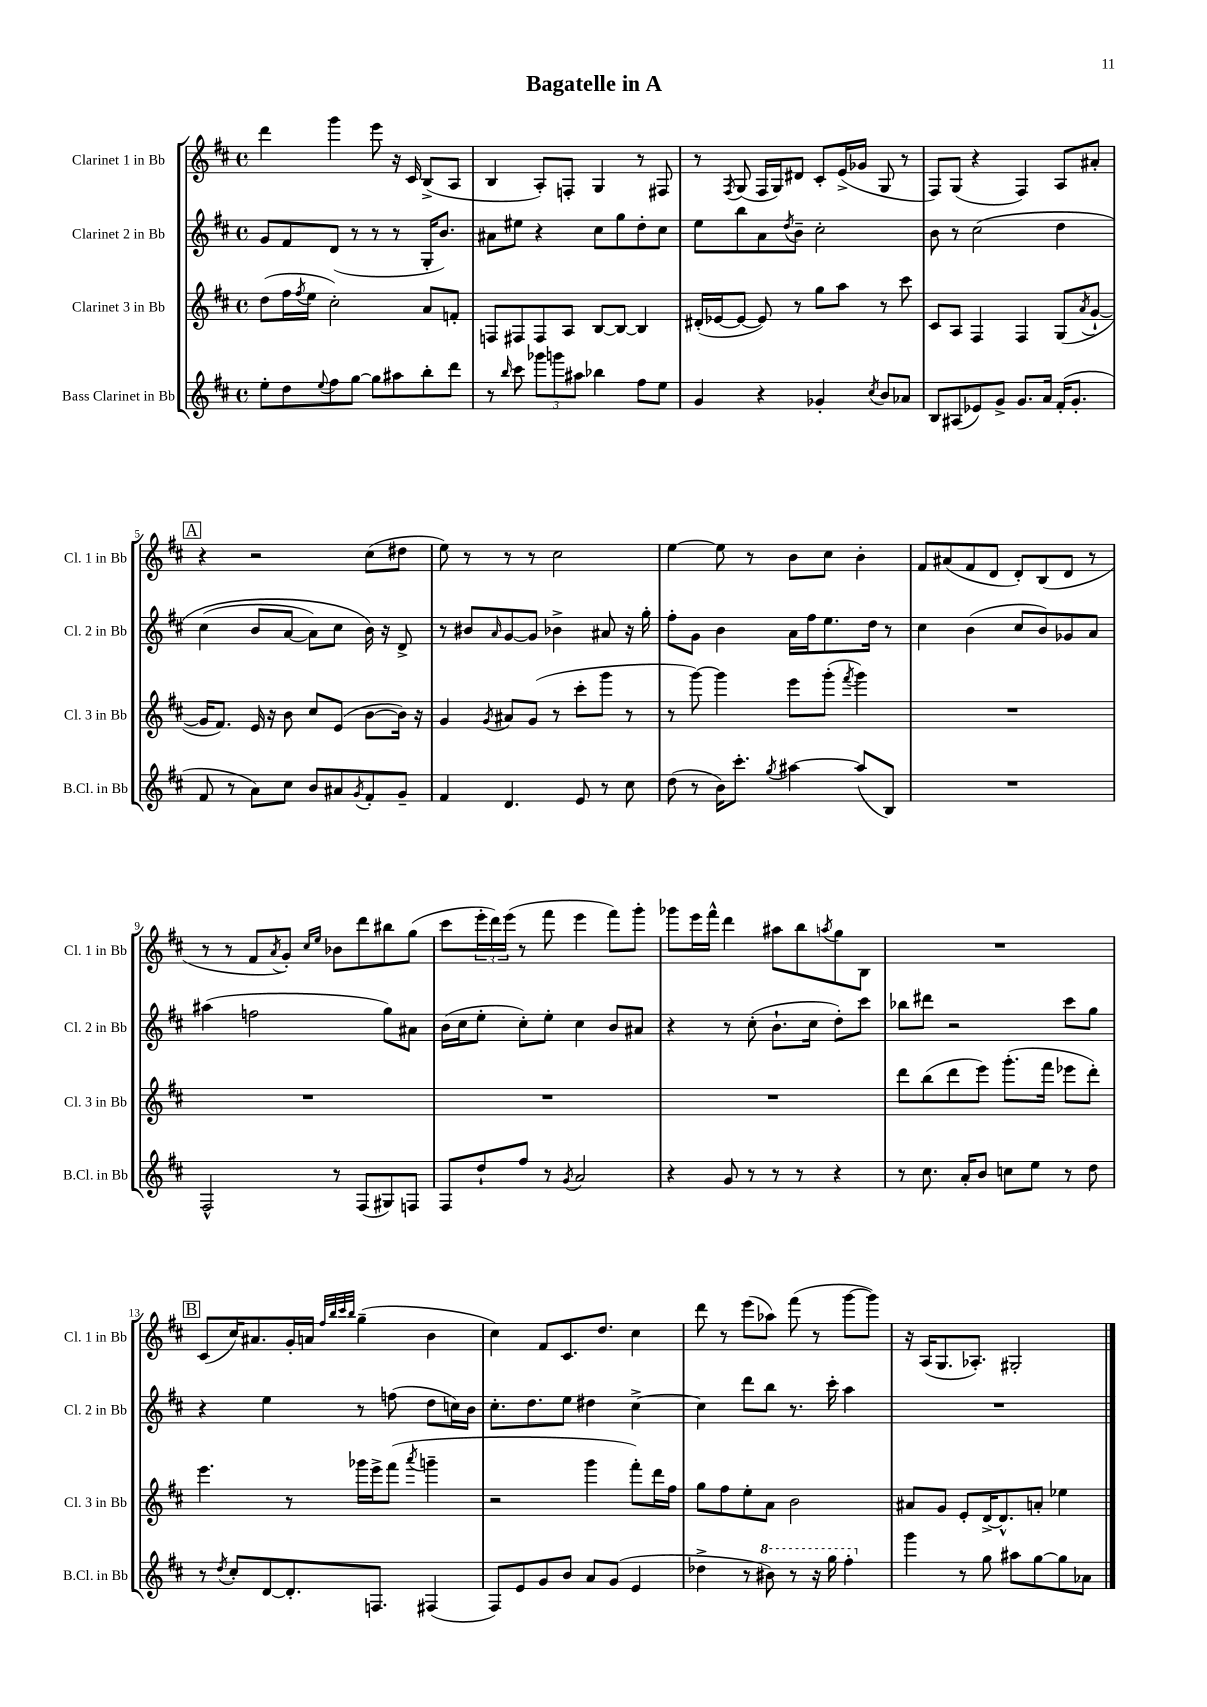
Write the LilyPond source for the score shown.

\header { title = "Bagatelle in A" }
<<
\new StaffGroup <<
\new Staff = "s0" \with { instrumentName = "Clarinet 1 in Bb" shortInstrumentName = "Cl. 1 in Bb" } {
    \clef treble \key d \major \defaultTimeSignature \time 4/4
    d'''4 g'''4 e'''8 r16 cis'16 b8->( a8 |
    b4 a8-.) f8-. g4 r8 fis8 |
    r8 \acciaccatura { fis8 } g8( fis16 g16) dis'8 cis'8-. e'16->( ges'16 g8 r8 |
    fis8) g8( r4 fis4) a8 ais'8-. |
    \mark \markup { \box "A" } r4 r2 cis''8( dis''8 |
    e''8) r8 r8 r8 cis''2 |
    e''4~ e''8 r8 b'8 cis''8 b'4-. |
    fis'8 ais'8( fis'8 d'8 d'8-.) b8( d'8 r8 |
    r8 r8 fis'8 \acciaccatura { a'8 } g'8-.) \grace { cis''16 e''16 } bes'8 d'''8 bis''8 g''8( |
    cis'''8 \tuplet 3/2 { e'''16-. d'''16) e'''16( } r8 fis'''8 e'''4 fis'''8) g'''8-. |
    ges'''8 e'''16 fis'''16-^ d'''4 ais''8 b''8 \acciaccatura { a''8 } g''8 b8 |
    R1 |
    \mark \markup { \box "B" } cis'8( cis''16) ais'8. g'16-. a'16 \grace { fis''32 b''32 cis'''32 b''32 } g''4--( b'4 |
    cis''4) fis'8 cis'8. d''8. cis''4 |
    d'''8 r8 e'''8( aes''8) fis'''8( r8 g'''8~ g'''8) |
    r16 a16( g8. aes8.-.) gis2-. \bar "|." |
}
\new Staff = "s1" \with { instrumentName = "Clarinet 2 in Bb" shortInstrumentName = "Cl. 2 in Bb" } {
    \clef treble \key d \major \defaultTimeSignature \time 4/4
    g'8 fis'8 d'8( r8 r8 r8 g16-. b'8.) |
    ais'8 eis''8 r4 cis''8 g''8 d''8-. cis''8 |
    e''8 b''8 a'8 \acciaccatura { d''8 } b'8-- cis''2-. |
    b'8 r8 cis''2\( d''4 |
    \mark \markup { \box "A" } cis''4( b'8 a'8~ a'8) cis''8 b'16\) r16 d'8-> |
    r8 bis'8 \grace { a'16 } g'8~ g'8 bes'4-> ais'8 r16 g''16-. |
    fis''8-. g'8 b'4 a'16 fis''16 e''8. d''16 r8 |
    cis''4 b'4( cis''8 b'8) ges'8 a'8 |
    ais''4( f''2 g''8) ais'8 |
    b'16( cis''16 e''8-. cis''8-.) e''8-. cis''4 b'8 ais'8 |
    r4 r8 cis''8-.( b'8.-! cis''16 d''8-.) cis'''8 |
    bes''8 dis'''8 r2 cis'''8 g''8 |
    \mark \markup { \box "B" } r4 e''4 r8 f''8( d''8 c''16) b'16 |
    cis''8.-. d''8. e''8 dis''4 cis''4~-> |
    cis''4 d'''8 b''8 r8. cis'''16-. a''4 |
    R1 \bar "|." |
}
\new Staff = "s2" \with { instrumentName = "Clarinet 3 in Bb" shortInstrumentName = "Cl. 3 in Bb" } {
    \clef treble \key d \major \defaultTimeSignature \time 4/4
    d''8( fis''16 \acciaccatura { fis''8 } e''16 cis''2-.) a'8 f'8-. |
    f8 fis8 fis8 a8 b8~ b8~ b4 |
    dis'16-.( ees'16~ ees'8~ ees'8) r8 g''8 a''8 r8 cis'''8 |
    cis'8 a8 fis4 fis4 g8( \acciaccatura { a'8 } g'8~-! |
    \mark \markup { \box "A" } g'16 fis'8.) e'16 r16 b'8 cis''8 e'8( b'8~ b'16) r16 |
    g'4 \acciaccatura { g'8 } ais'8 g'8( r8 cis'''8-. g'''8 r8 |
    r8 g'''8~) g'''4 e'''8 g'''8-.( \acciaccatura { fis'''8 } g'''4) |
    R1 |
    R1 |
    R1 |
    R1 |
    d'''8 b''8( d'''8 e'''8) g'''8.-.( fis'''16 ees'''8 d'''8-.) |
    \mark \markup { \box "B" } e'''4. r8 ges'''16 e'''16-> fis'''8( \acciaccatura { a'''8 } g'''4-- |
    r2 g'''4 fis'''8-.) d'''16 fis''16 |
    g''8 fis''8 e''8-. a'8 b'2 |
    ais'8 g'8 e'8-. d'16~-> d'8.-^ a'8-. ees''4 \bar "|." |
}
\new Staff = "s3" \with { instrumentName = "Bass Clarinet in Bb" shortInstrumentName = "B.Cl. in Bb" } {
    \clef treble \key d \major \defaultTimeSignature \time 4/4
    e''8-. d''8 \appoggiatura { e''8 } fis''8 g''8~ g''8 ais''8 b''8-. d'''8 |
    r8 \grace { b''16 } cis'''8 \tuplet 3/2 { ges'''8 g'''8 ais''8 } bes''4 fis''8 e''8 |
    g'4 r4 ges'4-. \acciaccatura { cis''8 } b'8 aes'8 |
    b8 ais8( ees'8) g'8-> g'8. a'16 fis'16-.( g'8.-. |
    \mark \markup { \box "A" } fis'8 r8 a'8) cis''8 b'8 ais'8 \acciaccatura { g'8 } fis'8-. g'8-- |
    fis'4 d'4. e'8 r8 cis''8 |
    d''8( r8 b'16) cis'''8.-. \acciaccatura { g''8 } ais''4~ ais''8( b8) |
    R1 |
    fis2-^ r8 fis8( gis8) f8 |
    fis8 d''8-! fis''8 r8 \acciaccatura { g'8 } a'2 |
    r4 g'8 r8 r8 r8 r4 |
    r8 cis''8. a'16-. b'8 c''8 e''8 r8 d''8 |
    \mark \markup { \box "B" } r8 \acciaccatura { d''8 } cis''8-. d'8~ d'8.-. f8. fis4( |
    fis8) e'8 g'8 b'8 a'8 g'8( e'4 |
    des''4-> r8 \ottava #1 bis''8) r8 r16 g'''16 fis'''4-. \ottava #0 |
    g'''4 r8 g''8 ais''8 g''8~ g''8 aes'8 \bar "|." |
}
>>
>>
